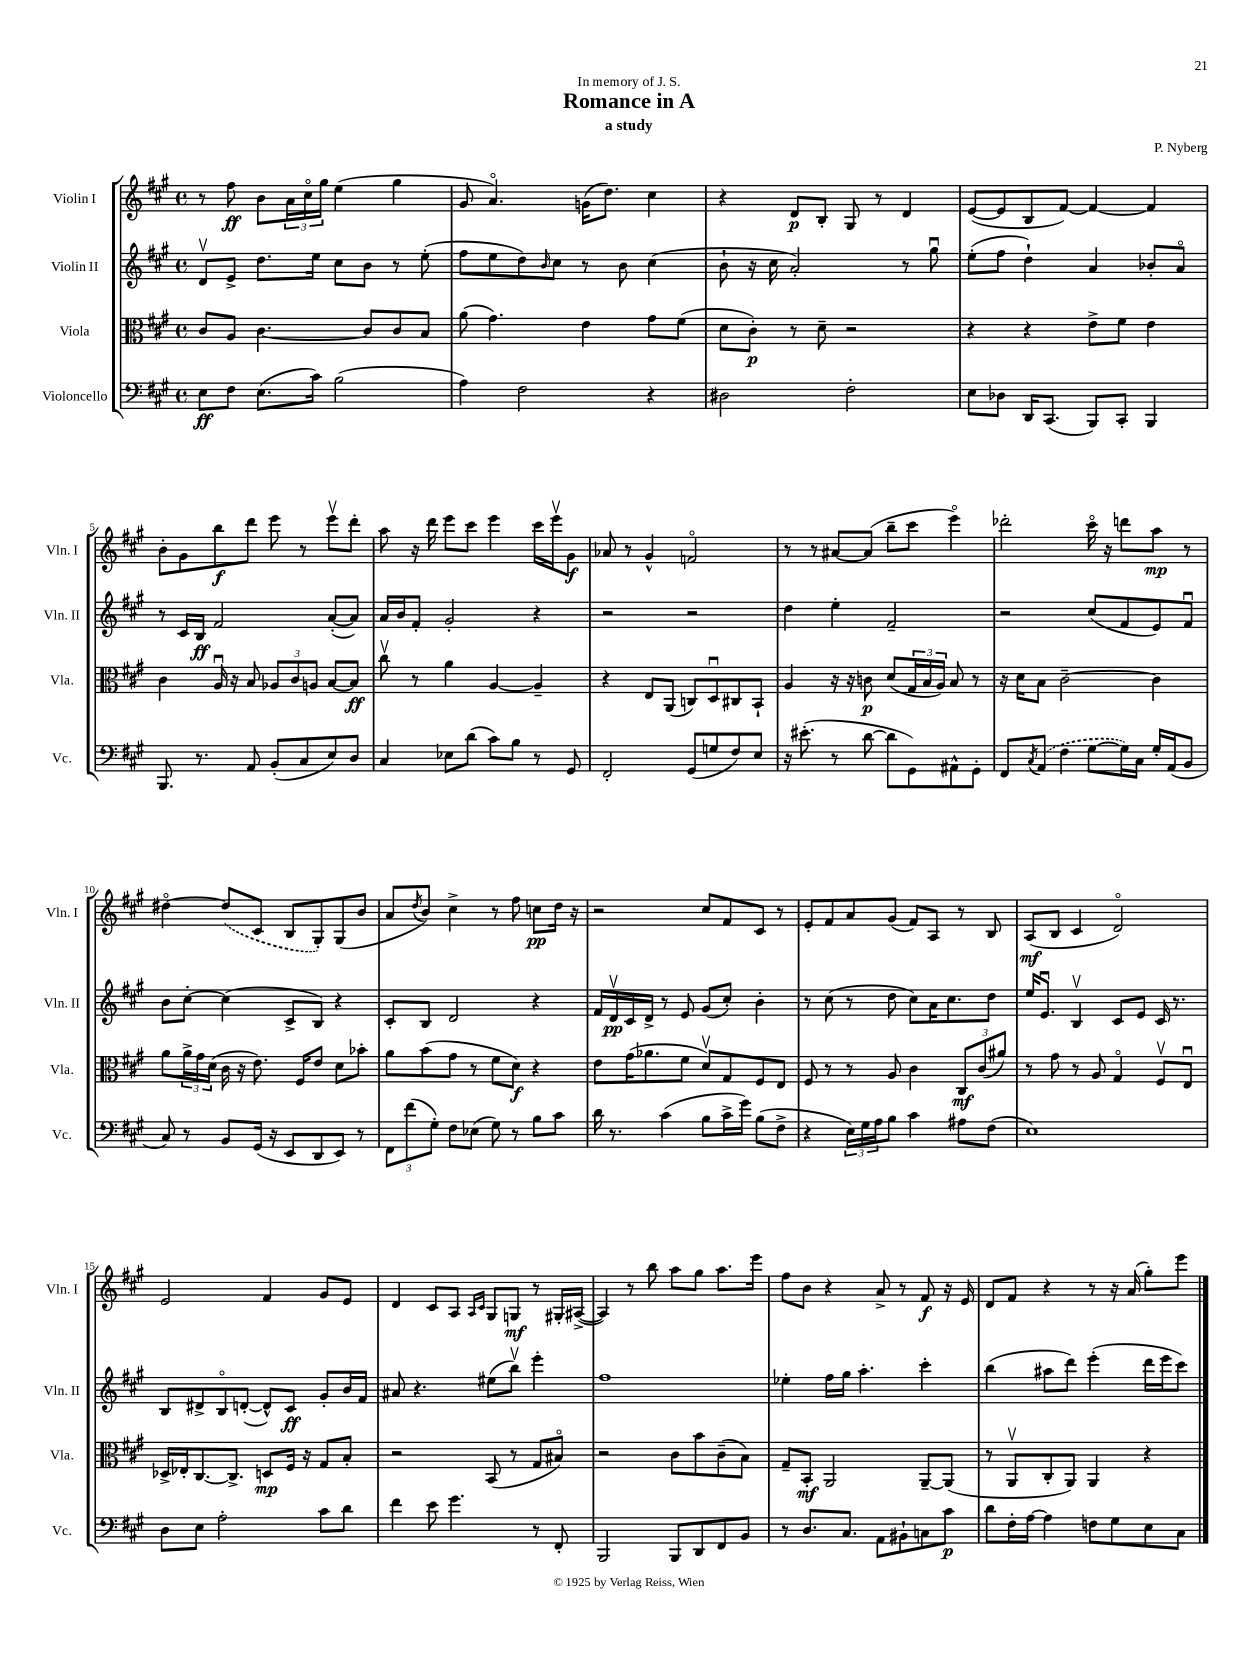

**kern	**kern	**kern	**kern
*staff4	*staff3	*staff2	*staff1
*clefF4	*clefC3	*clefG2	*clefG2
*k[f#c#g#]	*k[f#c#g#]	*k[f#c#g#]	*k[f#c#g#]
*M4/4	*M4/4	*M4/4	*M4/4
*met(c)	*met(c)	*met(c)	*met(c)
8E\L	8c#/L	8dv/L	8r
8F#\J	8A/J	8e^/J	8ff#\
(8.E\L	[4.c#\	8.dd\L	8b\L
.	.	.	24a\L
.	.	.	24cc#o\
16c#\Jk)	.	16ee\Jk	.
.	.	.	24gg#\JJ
(2B\	.	8cc#\L	(4ee\
.	8c#/]L	8b\J	.
.	8c#/	8r	4gg#\
.	8B/J	(8ee'\	.
=	=	=	=
4A\)	(8a\	8ff#\L	8g#/
.	4.g#\)	8ee\	4.ao/)
2F#\	.	8dd\)	.
.	.	16qqb/	.
.	.	8cc#\J	.
.	4e\	8r	(16g\LK
.	.	.	8.dd\J)
.	.	8b\	.
4r	8g#\L	(4cc#\	4cc#\
.	(8f#\J	.	.
=	=	=	=
2D#\	8d\L	8b`\	4r
.	8c#'\J)	16r	.
.	.	16cc#\	.
.	8r	2a'/)	8d/L
.	8d~\	.	8B'/J
2F#'\	2r	.	8G#/
.	.	.	8r
.	.	8r	4d/
.	.	8gg#u\	.
=	=	=	=
8E\L	4r	(8ee'\L	([8e/L
8D-\J	.	8ff#\J	8e/]
16DD/LK	4r	4dd`\)	8B/
(8.CC#/J	.	.	.
.	.	.	[8f#/J)
8BBB/L)	8e^\L	4a/	4f#/_
8CC#'/J	8f#\J	.	.
4BBB/	4e\	8b-'/L	4f#/]
.	.	8ao/J	.
=	=	=	=
8.BBB/	4c#\	8r	8b'\L
.	.	16c#/LL	8g#\
8.r	.	16B/JJ	.
.	16Au/	2f#/	8bb\
.	16r	.	.
8AA/	8B/	.	8ddd\J
(8BB'/L	12A-/L	.	8eee\
.	12c#/	.	.
8C#/	.	.	8r
.	12A/J	.	.
8E/)	[8B/L	([8a'/L	8eeev\L
8D/J	8B/]J	8a/]J)	8ddd'\J
=	=	=	=
4C#/	8cc#v\	16a/LL	8aa\
.	.	16b/J	.
.	8r	8f#'/J	16r
.	.	.	16ddd\
8E-\L	4a\	2g#'/	8eee\L
(8d\J	.	.	8ccc#\J
8c#\L)	[4A/	.	4eee\
8B\J	.	.	.
8r	4A~/]	4r	16ccc#\LL
.	.	.	16eeev\J
8GG#/	.	.	8g#\J
=	=	=	=
2FF#'/	4r	2r	8a-/
.	.	.	8r
.	8E/L	.	4g#^^/
.	(8AA/J	.	.
(8GG#/L	8C/L)	2r	2fo/
8G/	8Du/	.	.
8F#/)	8C#/	.	.
8E/J	8BB`/J	.	.
=	=	=	=
16r	4A/	4dd\	8r
(8.e#'\	.	.	.
.	.	.	8r
8r	16r	4ee'\	[8a#/L
.	16r	.	.
[8d\	8c\	.	(8a#/]J
8d\]L	(8d/L	2f#~/	8bb~\L
8GG#\)	24G#/L	.	8ccc#\J
.	24B/	.	.
.	24A/JJ)	.	.
8AA#^^\	8B/	.	4eeeo\)
8GG#'\J	8r	.	.
=	=	=	=
8FF#/L	16r	2r	2ddd-'\
.	16d\LK	.	.
8qC#/	.	.	.
(8AA/J	8B\J	.	.
4F#\	[2c#~\	.	.
[8G#\L	.	(8cc#/L	16ccc#o\
.	.	.	16r
16G#\]L)	.	8f#/	8ddd\L
16C#\JJ	.	.	.
16G#'/LL	4c#\]	8e/)	8aa\J
(16AA/J	.	.	.
8BB/J	.	8f#u/J	8r
=	=	=	=
8C#/)	8a\L	8b\L	[4dd#o\
8r	24a^\L	[8cc#'\J	.
.	24g#\	.	.
.	(24d\JJ	.	.
8BB/L	16c#\	(4cc#\]	(8dd#/]L
.	16r	.	.
(16GG#/Jk	8.e\)	.	8c#/J
16r	.	.	.
8EE/L	.	8c#^/L	8B/L
.	16F#/LK	.	.
8DD/	8e/J	8B/J)	8G#'/)
8EE/J)	8d\L	4r	(8G#/
8r	8b-'\J	.	8b/J
=	=	=	=
12FF#\L	8a\L	8c#'/L	8a/L
(12f#\	.	.	.
.	.	.	8qdd/
.	(8b\	8B/J	8b/J)
12G#'\J)	.	.	.
8F#\L	8g#\J	2d/	4cc#^\
(8E-\J	8r	.	.
8G#\)	8f#\L	.	8r
8r	8d\J)	.	8ff#\
8B\L	4r	4r	8cc\L
8c#\J	.	.	16dd\Jk
.	.	.	16r
=	=	=	=
16d\	8e\L	16f#/LL	2r
8.r	.	16dv/	.
.	(16g#\K	16c#/	.
.	8.a-\	16d^/JJ	.
(4c#\	.	8r	.
.	8f#\J	8e/	.
8B\L	8dv/L)	(8g#/L	8cc#/L
16c#^\L	8G#/	8cc#'/J)	8f#/
16g#\JJ)	.	.	.
(8B\L	8F#/	4b'\	8c#/J
8F#^\J	8E/J	.	8r
=	=	=	=
4r	8F#/	8r	8e'/L
.	8r	(8cc#\	8f#/
24E\LL)	8r	8r	8a/
24G#\	.	.	.
24A\J	.	.	.
8B\J	8A/	8dd\	(8g#/J
4c#\	4c#\	8cc#\L)	8f#/L)
.	.	16a\K	8A/J
.	.	8.cc#\	.
8A#\L	12C#/L	.	8r
.	(12c#/	.	.
(8F#\J	.	8dd\J	8B/
.	12a#/J)	.	.
=	=	=	=
1E)	8r	16ee/LK	(8A/L
.	.	8.eu/J	.
.	8g#\	.	8B/J
.	8r	4Bv/	4c#/
.	8A/	.	.
.	4G#o/	8c#/L	2do/)
.	.	8e/J	.
.	8F#v/L	16c#/	.
.	.	8.r	.
.	8Eu/J	.	.
=	=	=	=
8D\L	16D-^/LL	8B/L	2e/
.	16E-'/J	.	.
8E\J	[8.C#/	8d#^/	.
2A'\	.	8Bo/	.
.	8.C#^/]J	.	.
.	.	([8d'/J	.
.	8D/L	8d^^/]L)	4f#/
.	16F#/Jk	8c#/J	.
.	16r	.	.
8c#\L	8G#/L	8g#'/L	8g#/L
8d\J	8B'/J	16b/L	8e/J
.	.	16f#/JJ	.
=	=	=	=
4f#\	2r	8a#/	4d/
.	.	4.r	.
8e\	.	.	8c#/L
4.g#\	.	.	8A/J
.	.	.	16qqA/LL
.	.	.	16qqc#/JJ
.	(8BB/	(8ee#\L	8G#/L
.	8r	8bbv\J)	8G/J
8r	8G#/L	4eee'\	8r
8FF#'/	8B#o/J)	.	16G#'/LL
.	.	.	([16A#^/JJ
=	=	=	=
2BBB/	2r	1ff#	4A#/])
.	.	.	8r
.	.	.	8bb\
8BBB/L	8c#\L	.	8aa\L
8DD/	8b\	.	8gg#\J
8FF#/	(8c#~\	.	8.aa\L
8BB/J	8B\J)	.	.
.	.	.	16eee\Jk
=	=	=	=
8r	8G#~/L	4ee-'\	8ff#\L
8.D/L	8BB'/J	.	8b\J
.	2AA/	16ff#\LL	4r
8.C#/J	.	16gg#\JJ	.
.	.	4.aa'\	.
8AA\L	.	.	8a^/
8BB#`\	.	.	8r
8C\	[8AA~/L	4ccc#'\	8f#/
8c#\J	(8AA/]J	.	16r
.	.	.	16e/
=	=	=	=
8d\L	8r	(4bb\	8d/L
16F#'\L	8AAv/L	.	8f#/J
[16A\JJ	.	.	.
4A\]	8C#'/	8aa#\L	4r
.	8AA/J)	8ddd\J)	.
8F\L	4AA/	(4eee'\	8r
8G#\	.	.	16r
.	.	.	(16a/
8E\	4r	16ddd\LL	8gg#'\L)
.	.	16eee\J	.
8C#\J	.	8ccc#\J)	8eee\J
==	==	==	==
*-	*-	*-	*-
